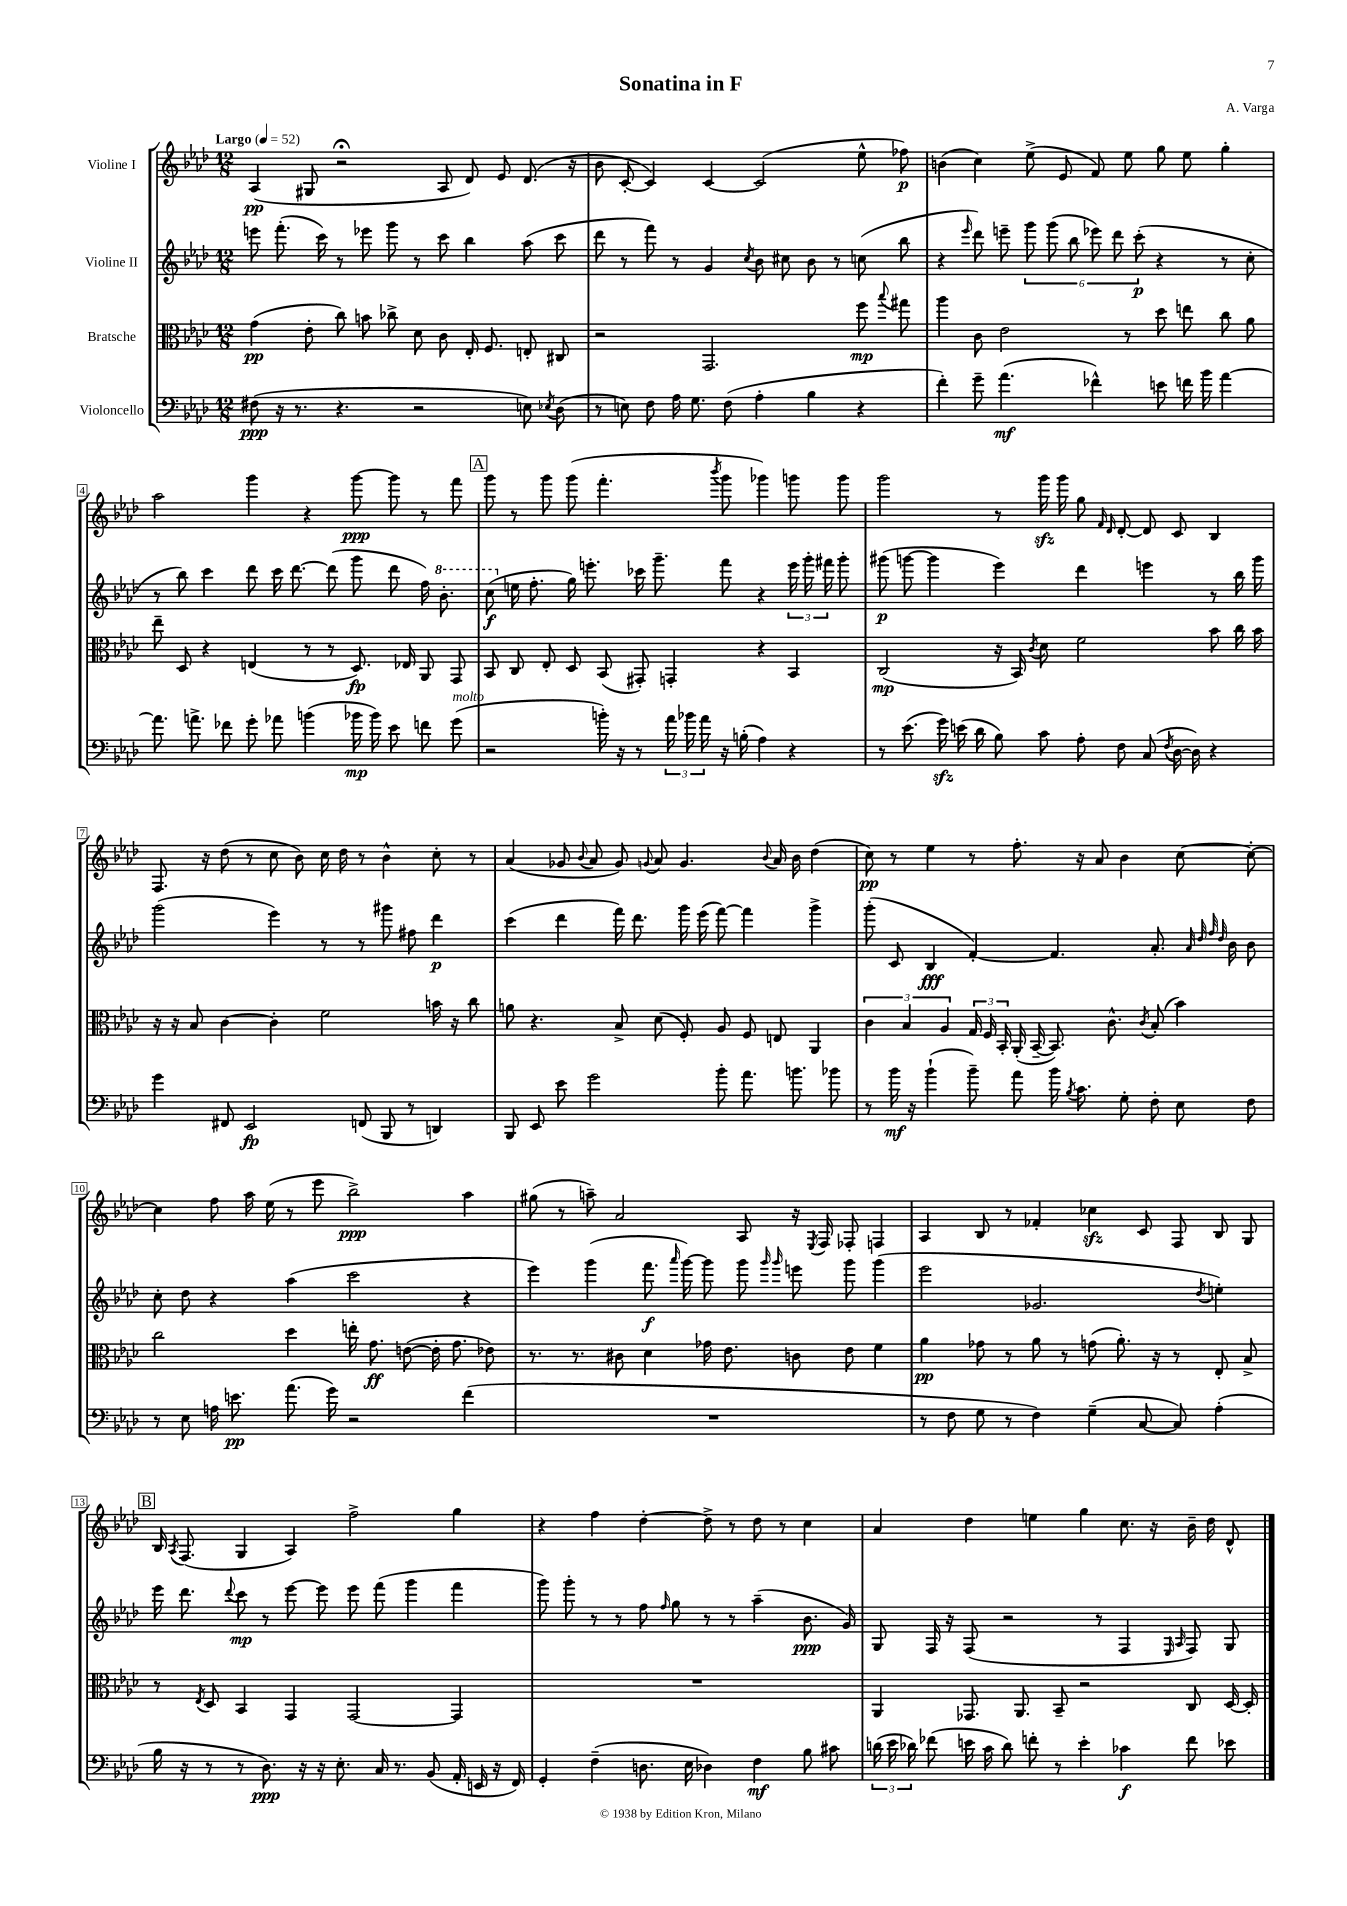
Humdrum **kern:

**kern	**kern	**kern	**kern
*staff4	*staff3	*staff2	*staff1
*clefF4	*clefC3	*clefG2	*clefG2
*k[b-e-a-d-]	*k[b-e-a-d-]	*k[b-e-a-d-]	*k[b-e-a-d-]
*M12/8	*M12/8	*M12/8	*M12/8
*MM52	*MM52	*MM52	*MM52
(8F#\	(4g\	8eee\	(4A-/
16r	.	(8.fff'\	.
8.r	.	.	.
.	8e-'\	.	8G#/
.	.	16ccc\)	.
4.r	8cc\)	8r	2r;
.	8b\	8eee-\	.
.	8cc-^\	8ggg\	.
2r	8d-\	8r	.
.	8c\	8ccc\	8A-/
.	16E-'/	4bb-\	8d-/)
.	8.F/	.	.
.	.	.	8e-/
8E\)	8E'/	(8aa-\	(8.d-/
8qE-/	.	.	.
(8D-\	8C#/	8ccc\	.
.	.	.	16r
=	=	=	=
8r	2r	8ddd-\	8b-\
8E\)	.	8r	[8c'/
8F\	.	8fff\)	4c/])
16A-\	.	8r	.
8.G\	.	.	.
.	2.GG/	4g/	[4c/
(8F\	.	.	.
.	.	8qcc/	.
4A-'\	.	8b-\	(2c/]
.	.	8cc#\	.
4B-\	.	8b-\	.
.	.	8r	.
4r	8ff\	(8cc\	8ee-^^\
.	8qqbb-/	.	.
.	8gg#\	8bb-\	8ff-\)
=	=	=	=
4f'\)	4aa-\	4r	(4b\
.	.	16qqeee-/	.
8g~\	8c\	8ddd-\)	4cc\)
(4.a-\	2e-\	8eee~\	.
.	.	12ggg\	(8ee-^\
.	.	(12ggg\	.
.	.	.	8e-/
.	.	12bb-\	.
4f-^^\)	.	12eee-\)	8f/)
.	.	12ddd-\	.
.	8r	.	8ee-\
.	.	(12ccc'\	.
8e\	8dd-\	4r	8gg\
16f\	8ee\	.	8ee-\
16b-\	.	.	.
[4a-\	8cc\	8r	4gg'\
.	8a-\	8cc'\	.
=	=	=	=
8.a-\]	8ee-~\	8r	2aa-\
.	8D-/	8bb-\)	.
8.a^\	.	.	.
.	4r	4ccc\	.
8f-\	.	.	.
8g'\	(4E/	8ddd-\	4ggg\
8a-\	.	16ccc\	.
.	.	[8.ddd-\	.
(4b\	8r	.	4r
.	8r	(8ddd-\]	.
16b-\	8.D-/)	8ggg\	[8ggg\
16b-\)	.	.	.
8e-\	.	8ddd-\	8ggg\]
.	16E-/	.	.
8f\	8AA-/	16ff\)	8r
.	.	8.bb-'\	.
(8g\	8GG/	.	8fff\
=	=	=	=
2r	8BB-/	(8ccc\	8ggg\
.	8C/	16ee\	8r
.	.	8.ff'\	.
.	8E-'/	.	8ggg\
.	8D-/	16gg\)	(8ggg\
.	.	8.eee'\	.
16b'\)	(8BB-/	.	4.fff'\
16r	.	.	.
8r	8GG#'/)	16ccc-\	.
.	.	8.ggg~\	.
24a-\	4GG'/	.	.
24b-\	.	.	.
24a-\	.	.	.
.	.	.	8qbbb-/
16r	.	8fff\	8ggg\
(16B'\	.	.	.
4A-\)	4r	4r	4ggg-\)
4r	4BB-/	24eee\	8ggg\
.	.	24ggg'\	.
.	.	24fff#\	.
.	.	8ggg'\	8ggg\
=	=	=	=
8r	(2C/	(8ggg#\	2ggg\
(8.e-\	.	[8ggg\	.
.	.	4ggg\]	.
16g\)	.	.	.
(16e\	.	.	.
16d-\	.	.	.
8B-\)	16r	4eee-\)	8r
.	16BB-/)	.	.
.	8qc/	.	.
8c\	8d-\	.	16ggg\
.	.	.	16ggg\
8A-'\	2f\	4ddd-\	8gg\
.	.	.	16qqf/
.	.	.	16qqd-/
8F\	.	.	[8d-'/
(8C/	.	4eee\	8d-/]
8qF/	.	.	.
[16D-\	.	.	8c/
16D-\])	.	.	.
4r	8b-\	8r	4B-/
.	16cc\	16bb-\	.
.	16b-\	16ggg\	.
=	=	=	=
4g\	16r	(2ggg\	8.F/
.	16r	.	.
.	8B-/	.	.
.	.	.	16r
8FF#/	[4c\	.	(8dd-\
2EE-/	.	.	8r
.	4c'\]	4eee-\)	8cc\
.	.	.	8b-\)
.	2f\	8r	16cc\
.	.	.	16dd-\
(8FF/	.	8r	8r
8BBB-/	.	8ggg#\	4b-^^\
8r	.	8ff#\	.
4DD/)	16b\	4ddd-\	8cc'\
.	16r	.	.
.	8cc\	.	8r
=	=	=	=
8BBB-/	8a\	(4ccc\	(4a-/
8EE-/	4.r	.	.
8e-\	.	4ddd-\	8g-/
.	.	.	8qqb-/
2g\	.	.	8a-/
.	8B-^/	16fff\)	8g-/)
.	.	8.ddd-\	.
.	.	.	8qqg/
.	(8d-\	.	8a-/
.	8F'/)	16ggg\	4.g/
.	.	(16eee-\	.
8b-'\	8A-/	[8fff\)	.
8.a-\	8F/	4fff\]	.
.	.	.	8qqb-/
.	8E/	.	16a-/
8.b\	.	.	16b-\
.	4AA-/	4ggg^\	(4dd-\
8b-\	.	.	.
=	=	=	=
8r	6c\	(8ggg'\	8cc\)
16b-\	.	8c/	8r
.	6B-/	.	.
16r	.	.	.
(4b-`\	.	4B-/	4ee-\
.	6A-/	.	.
8b-~\)	24G/	[4f'/)	8r
.	24F/	.	.
.	24BB-'/	.	.
8a-\	(16AA-'/	.	8.ff'\
.	[16BB-~/	.	.
16b-\	8.BB-/])	4.f/]	.
8qB-/	.	.	.
8.c\	.	.	16r
.	.	.	8a-/
.	8.c^^\	.	.
8G'\	.	.	4b-\
.	8qc/	.	.
8F'\	(8B-'/	8.a-'/	.
8E-\	4b-\)	.	[8cc\
.	.	32qqa-/	.
.	.	32qqdd-/	.
.	.	32qqff/	.
.	.	32qqdd-/	.
.	.	16b-\	.
8F\	.	8b-\	8cc'\_
=	=	=	=
8r	2cc\	8cc'\	4cc\]
8E-\	.	8dd-\	.
16A\	.	4r	8ff\
8.e\	.	.	.
.	.	.	16aa-\
.	.	.	(16ee-\
(8.a-\	4dd-\	(4aa-\	8r
.	.	.	8eee-\
16g\)	.	.	.
2r	16ee'\	2ccc\	2bb-^\)
.	8.g\	.	.
.	([8e\	.	.
.	16e'\]	.	.
.	8.g\	.	.
(4f\	.	4r	4aa-\
.	8e-\)	.	.
=	=	=	=
1.r	8.r	4eee-\)	(8gg#\
.	.	.	8r
.	8.r	.	.
.	.	(4ggg\	8aa~\)
.	8c#\	.	2a-/
.	4d-\	8.fff\	.
.	.	16qqaaa-/	.
.	.	[16ggg\)	.
.	16g-\	8ggg\]	.
.	8.e-\	.	.
.	.	8ggg\	8A-/
.	.	16qqggg/	.
.	.	16qqggg/	.
.	8c\	8eee\	16r
.	.	.	8qE-/
.	.	.	16F/
.	8e-\	8ggg\	8F-'/
.	4f\	(4ggg\	4F/
=	=	=	=
8r	4a-\	2eee-\	4A-/
8F\	.	.	.
8G\	8g-\	.	8B-/
8r	8r	.	8r
4F\)	8a-\	2.g-/	4f-'/
.	8r	.	.
(4G~\	(8g\	.	4cc-\
.	8.a-'\)	.	.
[8C/	.	.	8c/
.	16r	.	.
8C/])	8r	.	8F/
.	.	8qdd-/	.
(4A-'\	8E-'/	4ee'\)	8B-/
.	8B-^/	.	8G/
=	=	=	=
16B-\	8r	16eee-\	16B-/
.	.	.	8qA-/
16r	.	8.ddd-\	(8.F/
.	8qE-/	.	.
8r	8D-/	.	.
.	.	8qqddd-/	.
8r	4BB-/	8ccc\	4G/
8.D-\)	.	8r	.
.	4GG/	[8eee-\	4A-/)
16r	.	.	.
16r	.	8eee-\]	.
8.E-'\	.	.	.
.	[2GG/	8eee-\	2ff^\
16C/	.	(8fff\	.
8.r	.	.	.
.	.	4ggg\	.
(8BB-/	.	.	.
16AA-'/	4GG/]	4fff\	4gg\
16EE/	.	.	.
16r	.	.	.
16FF/)	.	.	.
=	=	=	=
4GG'/	1.r	8ggg\)	4r
.	.	8ggg'\	.
(4F~\	.	8r	4ff\
.	.	8r	.
8.D\	.	8ff\	[4dd-'\
.	.	16qqff/	.
.	.	8gg\	.
16E-\	.	.	.
4D-\)	.	8r	8dd-^\]
.	.	8r	8r
4F\	.	(4aa-~\	8dd-\
.	.	.	8r
8B-\	.	8.b-\	4cc\
8c#\	.	.	.
.	.	16g/)	.
=	=	=	=
(24d\	4AA-/	8G/	4a-/
24e-\	.	.	.
24d-\)	.	.	.
(8f-\	.	16F/	.
.	.	16r	.
16e\	8.GG-/	(8F/	4dd-\
16c\	.	.	.
8d-\)	.	2r	.
.	8.AA-/	.	.
8f'\	.	.	4ee\
8r	8BB-~/	.	.
4e'\	2r	.	4gg\
.	.	8r	.
4c-\	.	4F/	8.cc\
.	.	.	16r
.	.	16qqE-/	.
.	.	16qqA-/	.
8f\	8C/	8F/)	16b-~\
.	.	.	16dd-\
8e-\	[16D-/	8G/	8d-^^/
.	16D-'/]	.	.
==	==	==	==
*-	*-	*-	*-
